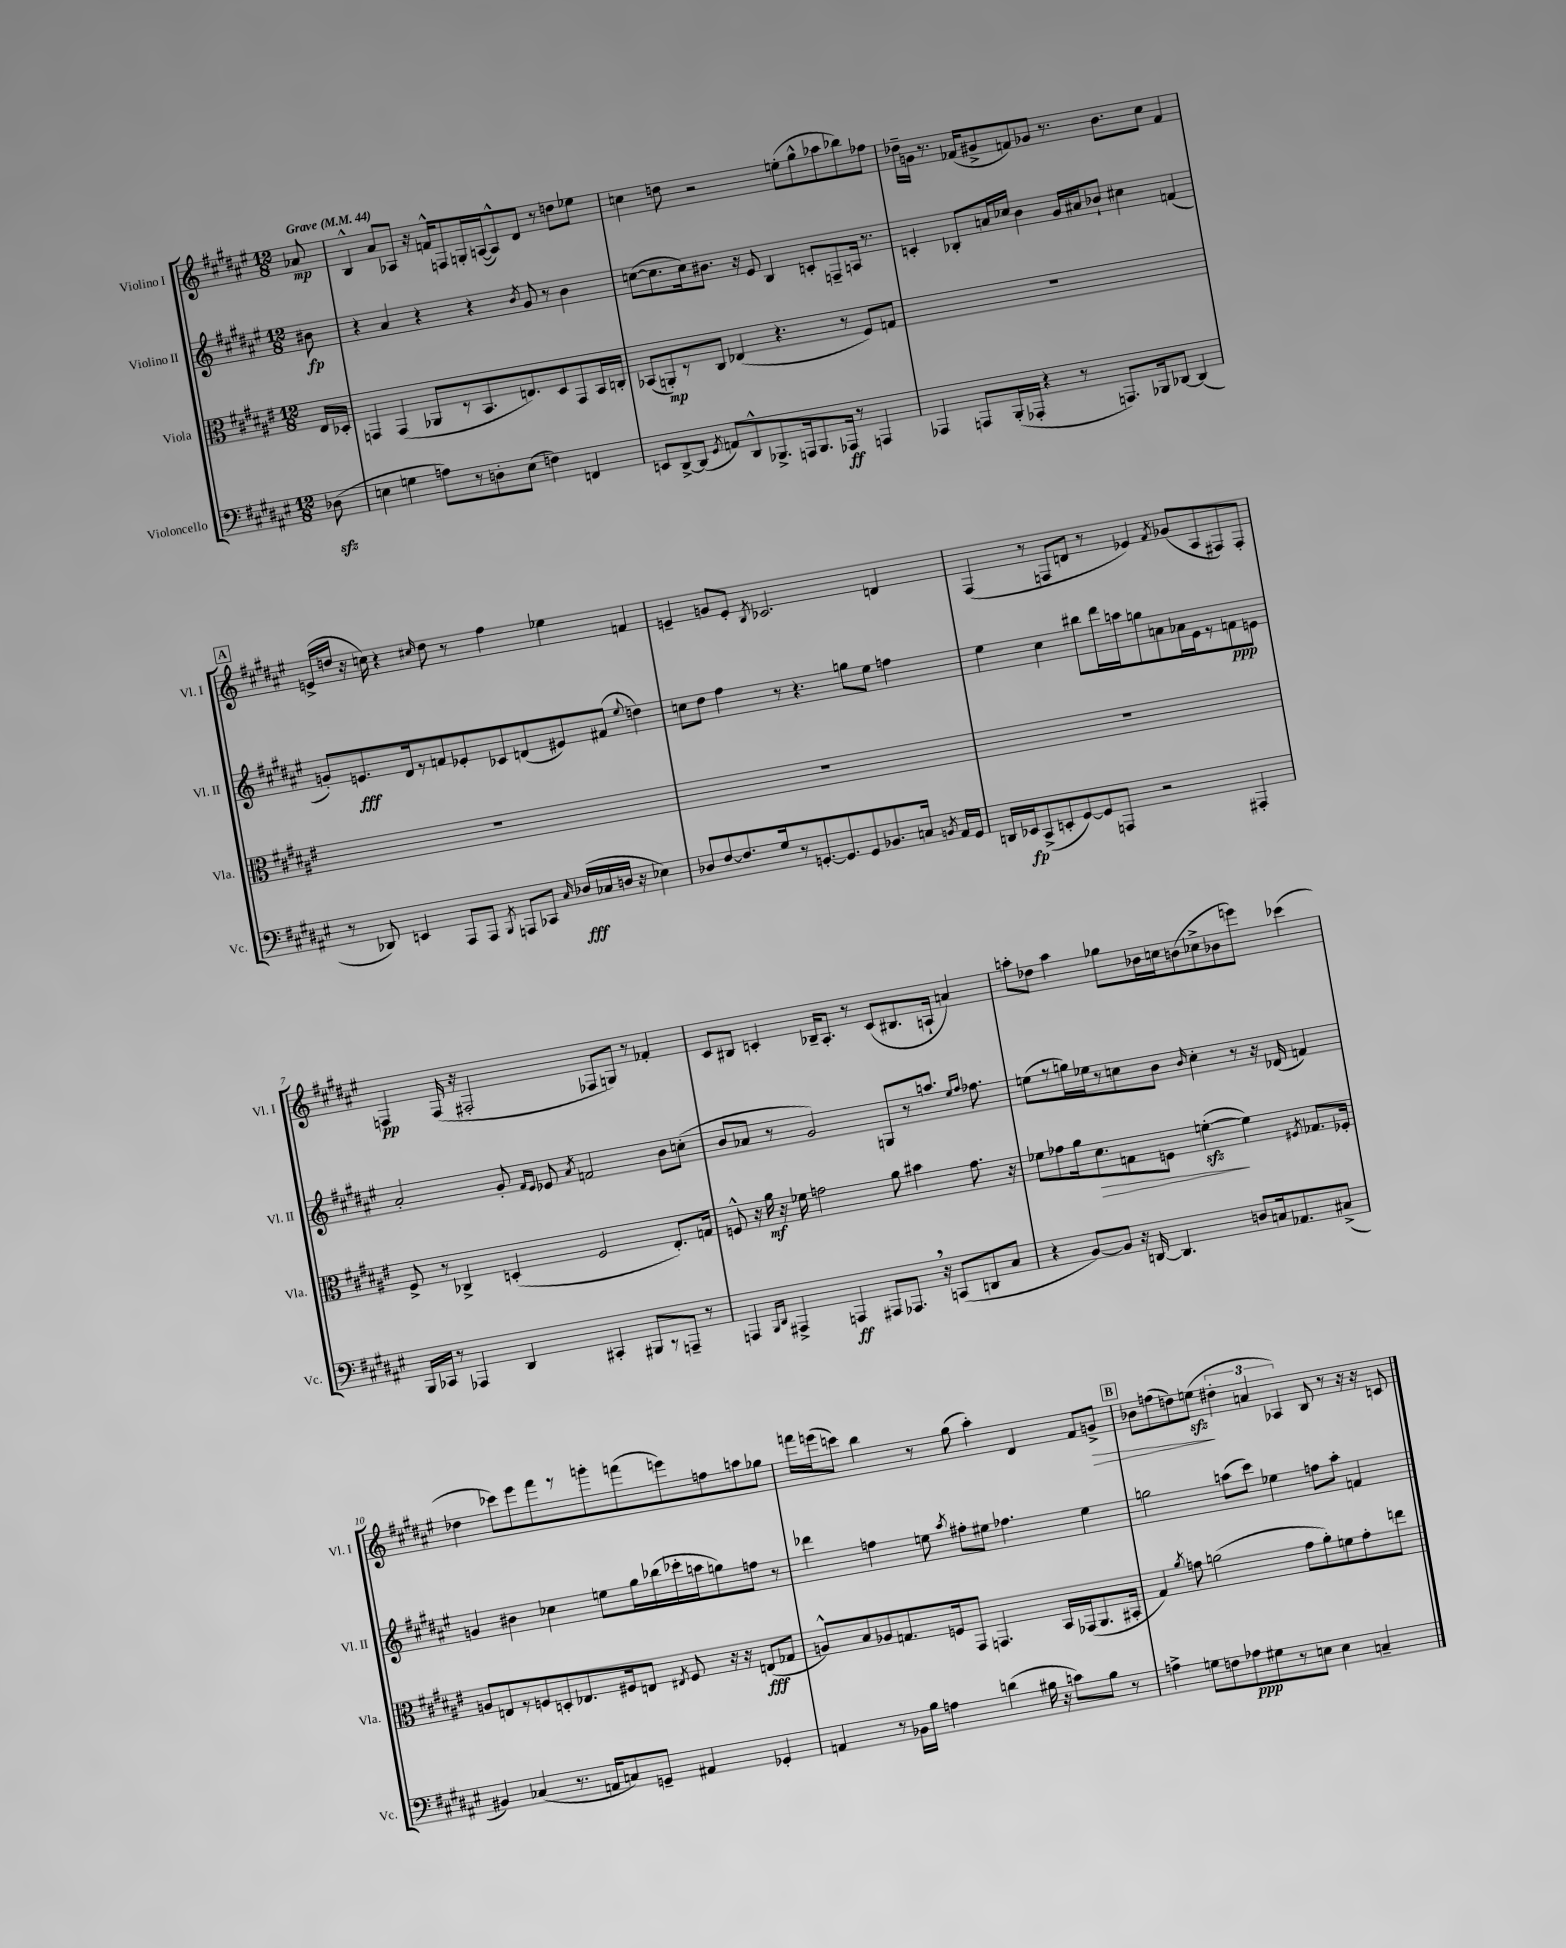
<<
\new StaffGroup <<
\new Staff = "s0" \with { instrumentName = "Violino I" shortInstrumentName = "Vl. I" } {
    \clef treble \key fis \major \numericTimeSignature \time 12/8 \partial 8 \tempo "Grave" 4 = 44
    \autoBeamOff aes'8\mp |
    b4-^ ais'8[ aes8] r16 f'16[-^ f8 g16-. a16~( a8-^) dis'8] r8 d''8[ ees''8] |
    c''4 d''8 r2 e''8[-.( gis''8-^ aes''8 bes''8) fes''8] |
    des''16[-- g'16] r8. fes'16[( gis'8-> f'8) ges'8] r8. b'8.[ cis''8] f'4 |
    \mark \markup { \box "A" } e'16[->( d''16] r16 c''16) r4 \grace { cis''16 } d''8 r8 fis''4 ees''4 f'4 |
    e'4-- g'8[ e'8]-. \acciaccatura { b8 } ces'2. d'4 |
    fis4( r8 f8[ d'8] r8 ees'4) \acciaccatura { fis'8 } ges'8[( ais8 fis8) fis8]-. |
    f4\pp f16( r16 fis2-. fes8[ g8]) r8 fes'4-. |
    cis'8[ bis8] c'4-. bes16[-- ais8.]-. r8 c'8[( bis8. a16]-! a'4) |
    a''8[-. des''8] a''4 ges''8[ bes'16 c''16 b'8( ces''8-> bes'8 e'''8]) ces'''4( |
    des''4 ces'''8[) eis'''8 fis'''8 r8 g'''8-. f'''8( e'''8) f''8 a''8 ges''8] |
    f'''16[ e'''16( c'''8]) b''4 r8 gis''8( ais''4-.) dis'4 fis'8[ g'8]->\> |
    \mark \markup { \box "B" } bes'8[ f''8( d''8) e''8]\sfz\!( \tuplet 3/2 { dis''4-. a'4 aes4) } b8 r8 r16 r16 c'8 \bar "|." |
}
\new Staff = "s1" \with { instrumentName = "Violino II" shortInstrumentName = "Vl. II" } {
    \clef treble \key fis \major \numericTimeSignature \time 12/8 \partial 8
    \autoBeamOff bis'8\fp |
    r4 ais'4 r4 r4 \acciaccatura { b'8 } gis'8 r8 b'4 |
    c''8[~( c''8. c''16) bis'8.] r16 eis'8 b4 c'8[-. f8-- a16] r8. |
    c'4-. bes8[-. a'16 ces''16] b'4 gis'16[ ais'16 bes'8]-! cis''4 f'4( |
    \mark \markup { \box "A" } g'8[-.) e'8.\fff dis'16 r8 f'8 ees'8-. ces'8 d'8( eis'8) fis'8]( \appoggiatura { eis''8 } d''4) |
    c''8[ dis''8] fis''4 r8 r4. g''8[ eis''8] f''4 |
    eis''4 cis''4 bis''8[ dis'''16 a''16 g''8 a'8 aes'16 eis'16 r8 f'8\ppp e'8] |
    ais'2-. gis'8-. \grace { fis'16[ eis'16] } ees'8 \acciaccatura { ais'8 } f'2 b'8[ c''8]-.( |
    b'8[ aes'8] r8 gis'2) g8[ r8 a''8.] \grace { eis''16[ fis''16] } fes''8. |
    e''8[( r8 g''16) ees''16 r8 c''8 b'8] \grace { b'16 } c''4-. r8 r16 des'16( f'4) |
    g'4 bis'4 ces''4 e''8[ gis''16 bes''16( ces'''16-. a''16 g''8) f''8] r8 |
    des'''4 f''4 e''8 \acciaccatura { ais''8 } fis''8[-. eis''8] fes''4. eis''4 |
    \mark \markup { \box "B" } g''2 a''8[( cis'''8]) ees''4 f''8[ a''8]-. f'4 \bar "|." |
}
\new Staff = "s2" \with { instrumentName = "Viola" shortInstrumentName = "Vla." } {
    \clef alto \key fis \major \numericTimeSignature \time 12/8 \partial 8
    \autoBeamOff eis16[ des16]-. |
    g,4 g,4( aes,8[ r8 b,8. e8.) dis8 g,8 b,16 c16]-. |
    bes,8[( a,8-.\mp) r8 cis8] ees4( r4. r8 fis8[) g8] |
    R1. |
    \mark \markup { \box "A" } R1. |
    R1. |
    R1. |
    fis8-> r8 ces4-> d4-.( fis2 eis8.[-.) g16] |
    f8-^ r16 ais'16\mf r16 fes'16 g'2 ais'8 bis'4 g'8. r16 |
    fes'8[ ges'8 ais'16 dis'8.\> g8 f8] f'4~-.\sfz\!( f'4) \acciaccatura { fis8 } ges8.[ fes16]-. |
    a8[ e8 r8 f8 d8-. ees8. fis16 e8] \acciaccatura { eis8 } fis8 r16 r16 e8[\fff( ges8] |
    a8[-^) b8 aes8 g8. f16 gis,8] g,4. b,16[ ges,16( ais,8. bis,16]-. |
    \mark \markup { \box "B" } gis4) \acciaccatura { ais'8 } g'8 a'2( g'8[ a'8-.) f'8 g'8-. e''8] \bar "|." |
}
\new Staff = "s3" \with { instrumentName = "Violoncello" shortInstrumentName = "Vc." } {
    \clef bass \key fis \major \numericTimeSignature \time 12/8 \partial 8
    \autoBeamOff des8\sfz( |
    e4 g4 a8[) r8 d8-. e8]( f4) f,4 |
    e,8[ dis,8~-> dis,8]( \acciaccatura { gis,8 } a,8[) dis,8-^ bes,,8.-> a,,16 bes,,8. aes,,16]\ff r8 a,,4 |
    aes,,4 a,,8[ b,,16-.( aes,,16]-. r4 r8 a,,8.[) bes,,16 des,8]~ des,4( |
    \mark \markup { \box "A" } r8 des,8) e,4 ais,,8[ ais,,8] \acciaccatura { b,,8 } a,,8[ ces,8] \grace { cis16 } des16[\fff( ces16 d16] r16 ees4) |
    des8[ fis8~ fis8. gis16 r8 g,8.~-. g,8. g,8 bes,8. c16] \acciaccatura { b,8 } ais,16[ g,16] |
    d,16[ ees,16\fp cis,8->( e,8-. gis,8~) gis,8 a,,8] r2 ais,,4-. |
    b,,16[ ces,16] r8 aes,,4 dis,4 cis,4-. bis,,8[ r8 a,,8]-- r8 |
    a,,4 \grace { b,,16[ dis,16] } ais,,4-> a,,4\ff ais,,8[ aes,,8.] \breathe r16 c,8[( d,8 cis8] |
    r4 b,8[~) b,8] r16 d,16~ d,4. d8[ c16 aes,8. cis8]->( |
    bis,4) ces4( r8. a,16[ c8) g,8]-- ais,4 ges,4-. |
    a,4 r8 bes,16[ b16] a4 d'4( bis16 r16 c'8[) bis8] r8 |
    \mark \markup { \box "B" } a4-> g8[ f8 aes8\ppp gis8 r8 e8] e4 c4-- \bar "|." |
}
>>
>>
